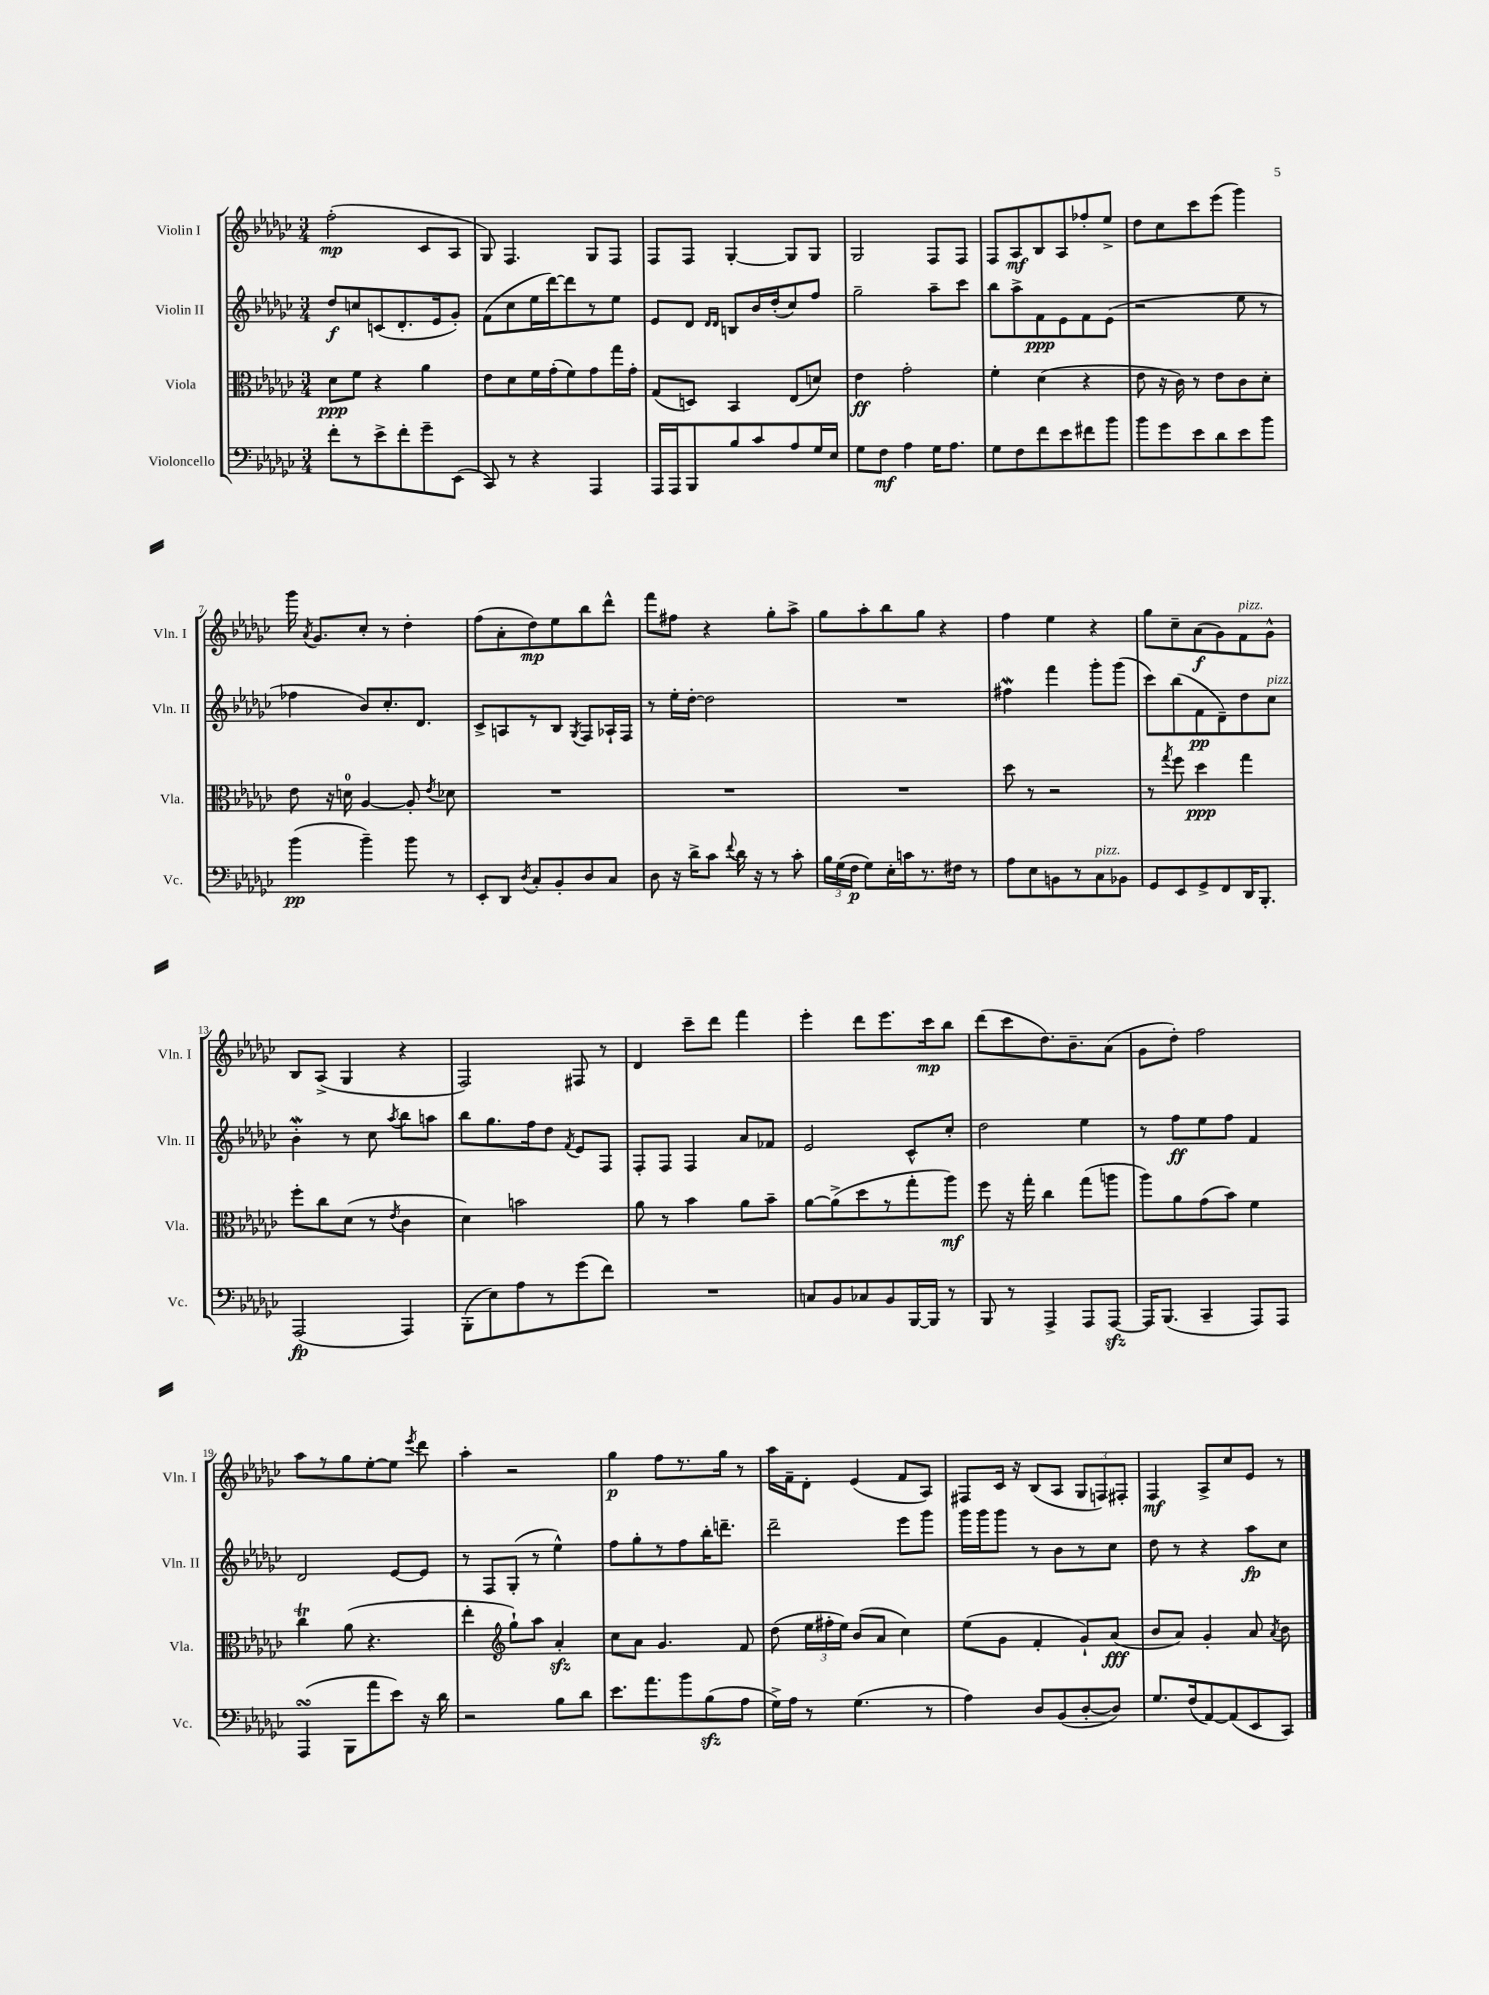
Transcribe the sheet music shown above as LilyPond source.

<<
\new StaffGroup <<
\new Staff = "s0" \with { instrumentName = "Violin I" shortInstrumentName = "Vln. I" } {
    \clef treble \key ges \major \numericTimeSignature \time 3/4
    \autoBeamOff f''2-.\mp( ces'8[ aes8] |
    ges8) f4. ges8[ f8] |
    f8[ f8] ges4~-. ges8[ ges8] |
    ges2 f8[ f8] |
    f8[ aes8\mf bes8 aes8 fes''8-. ees''8]-> |
    des''8[ ces''8 ces'''8 ees'''8]( ges'''4) |
    ges'''16 \acciaccatura { aes'8 } ges'8.[ ces''8]-. r8 des''4-. |
    f''8[( aes'8-. des''8\mp) ees''8 bes''8 des'''8]-^ |
    f'''8[ fis''8] r4 ges''8[-. aes''8]-> |
    ges''8[ aes''8-. bes''8 ges''8] r4 |
    f''4 ees''4 r4 |
    ges''8[ ces''8-- aes'8\f( ges'8) f'8^\markup { \italic "pizz." } ges'8]-^ |
    bes8[ aes8]->( ges4 r4 |
    f2) fis8 r8 |
    des'4 ces'''8[-- des'''8] f'''4 |
    ees'''4-. des'''8[ ees'''8. ces'''16\mp bes''8] |
    des'''8[( ces'''8 des''8.) bes'8.-- aes'8]( |
    ges'8[ des''8]-.) f''2 |
    aes''8[ r8 ges''8 ees''8~-. ees''8] \acciaccatura { ees'''8 } des'''8 |
    aes''4-. r2 |
    ges''4\p f''8[ r8. ges''16] r8 |
    aes''16[ f'16-- des'8]-. ees'4( f'8[ aes8]) |
    fis8[ ces'16] r16 bes8[( aes8] \tuplet 3/2 { ges8[ f8) fis8]-. } |
    f4\mf aes8[-> ces''8 ees'8] r8 \bar "|." |
}
\new Staff = "s1" \with { instrumentName = "Violin II" shortInstrumentName = "Vln. II" } {
    \clef treble \key ges \major \numericTimeSignature \time 3/4
    \autoBeamOff des''8[\f c''8 c'8( des'8.-. ees'16 ges'8]-.) |
    f'8[( ces''8 ees''16 des'''16~) des'''8 r8 ees''8] |
    ees'8[ des'8] \grace { des'16[ des'16] } b8[ bes'16 des''16-.( ces''8) f''8] |
    ges''2-- aes''8[-- ces'''8] |
    bes''8[ aes''8-> f'8\ppp ees'8 f'8 ees'8]( |
    r2 ees''8 r8 |
    fes''4 bes'8[) ces''8.-. des'8.] |
    ces'8[-> a8 r8 bes8] \acciaccatura { ges8 } f8[ aes16-! f16] |
    r8 ees''16[-. des''16]~-. des''2 |
    R2. |
    fis''4\mordent f'''4 ges'''8[-. ges'''8]( |
    ces'''8[) bes''8( f'8\pp des'8--) des''8 ces''8]^\markup { \italic "pizz." } |
    bes'4-.\mordent r8 ces''8 \acciaccatura { aes''8 } bes''8[ a''8] |
    bes''8[ ges''8. f''16 des''8] \acciaccatura { f'8 } ees'8[ f8] |
    f8[-. f8] f4 aes'8[ fes'8] |
    ees'2 ces'8[-^ ces''8]-. |
    des''2 ees''4 |
    r8 f''8[\ff ees''8 f''8] f'4 |
    des'2 ees'8[~ ees'8] |
    r8 f8[ ges8]-.( r8 ees''4-^) |
    f''8[ ges''8-. r8 f''8 bes''16-. d'''8.]-- |
    des'''2-- ees'''8[ ges'''8] |
    ges'''16[ ges'''16 ges'''8] r8 bes'8[ r8 ces''8] |
    des''8 r8 r4 aes''8[\fp ces''8] \bar "|." |
}
\new Staff = "s2" \with { instrumentName = "Viola" shortInstrumentName = "Vla." } {
    \clef alto \key ges \major \numericTimeSignature \time 3/4
    \autoBeamOff des'8[\ppp f'8] r4 aes'4 |
    ees'8[ des'8 f'16 ges'16-.( f'8) ges'8 ges''16 ges'16]-. |
    ges8[( d8]) bes,4 ees8[( d'8]) |
    ees'4\ff ges'2-. |
    f'4-. des'4( r4 |
    ees'8 r16 ces'16) r8 ees'8[ ces'8 des'8]-. |
    ees'8 r16 d'16-0 aes4~ aes8-. \acciaccatura { ees'8 } des'8 |
    R2. |
    R2. |
    R2. |
    des''8 r8 r2 |
    r8 \acciaccatura { ges''8 } f''8 des''4\ppp ges''4 |
    f''8[-. ces''8 des'8]( r8 \acciaccatura { ees'8 } ces'4 |
    des'4) b'2 |
    aes'8 r8 bes'4 aes'8[ bes'8]-- |
    aes'8[~ aes'8->( des''8 r8 ges''8-. aes''8]\mf) |
    f''8 r16 ges''16-. ces''4 ges''8[( a''8] |
    aes''8[) aes'8 ges'8( bes'8]) f'4 |
    ces''4\trill aes'8( r4. |
    ees''4-. \clef treble ges''8[-!) aes''8] aes'4-.\sfz |
    ces''8[ aes'8] ges'4. f'8 |
    des''8( \tuplet 3/2 { ees''16[ fis''16-. ees''16]) } bes'8[( aes'8] ces''4) |
    ees''8[( ges'8] f'4-. ges'8[-!) aes'8]\fff( |
    bes'8[ aes'8]) ges'4-. aes'8 \acciaccatura { aes'8 } bes'8 \bar "|." |
}
\new Staff = "s3" \with { instrumentName = "Violoncello" shortInstrumentName = "Vc." } {
    \clef bass \key ges \major \numericTimeSignature \time 3/4
    \autoBeamOff f'8[-. r8 ees'8-> f'8-. ges'8-- ees,8]( |
    ces,8) r8 r4 aes,,4 |
    aes,,16[ aes,,16 bes,,8 bes8 ces'8 aes8 ges16 ees16] |
    ges8[ f8]\mf aes4 ges16[ aes8.] |
    ges8[ f8 f'8 ees'8 fis'8 bes'8] |
    bes'8[ ges'8 ees'8 des'8 ees'8 bes'8] |
    bes'4\pp( bes'4--) bes'8 r8 |
    ees,8[-. des,8] \acciaccatura { des8 } ces8[-. bes,8-. des8 ces8] |
    des8 r16 des'16[-> ces'8] \appoggiatura { f'8 } des'16 r16 r8 ces'8-. |
    \tuplet 3/2 { bes16[ ges16( f16]\p } ges8[) ees16-. c'16 r8. fis16] r8 |
    aes8[ ees8 b,8 r8 ces8^\markup { \italic "pizz." } bes,8] |
    ges,8[ ees,8 ges,8-> f,8 des,16 bes,,8.]-. |
    aes,,2\fp( aes,,4) |
    bes,,8[-.( ees8) aes8 r8 ges'8( f'8]) |
    R2. |
    c8[ bes,8 ces8 bes,8 bes,,16~ bes,,16] r8 |
    bes,,8 r8 aes,,4-> aes,,8[ aes,,8]~\sfz |
    aes,,16[ bes,,8.]( ces,4-- aes,,8[) aes,,8] |
    aes,,4\turn( bes,,8[ aes'8 ees'8]) r16 des'16 |
    r2 bes8[ des'8] |
    ees'8.[ aes'8. bes'8 bes8\sfz( aes8] |
    ges16[->) aes16] r8 ges4.( r8 |
    aes4) des8[ bes,8( des8~-. des8]) |
    ges8.[ f16( aes,8~) aes,8( ees,8 ces,8]) \bar "|." |
}
>>
>>
